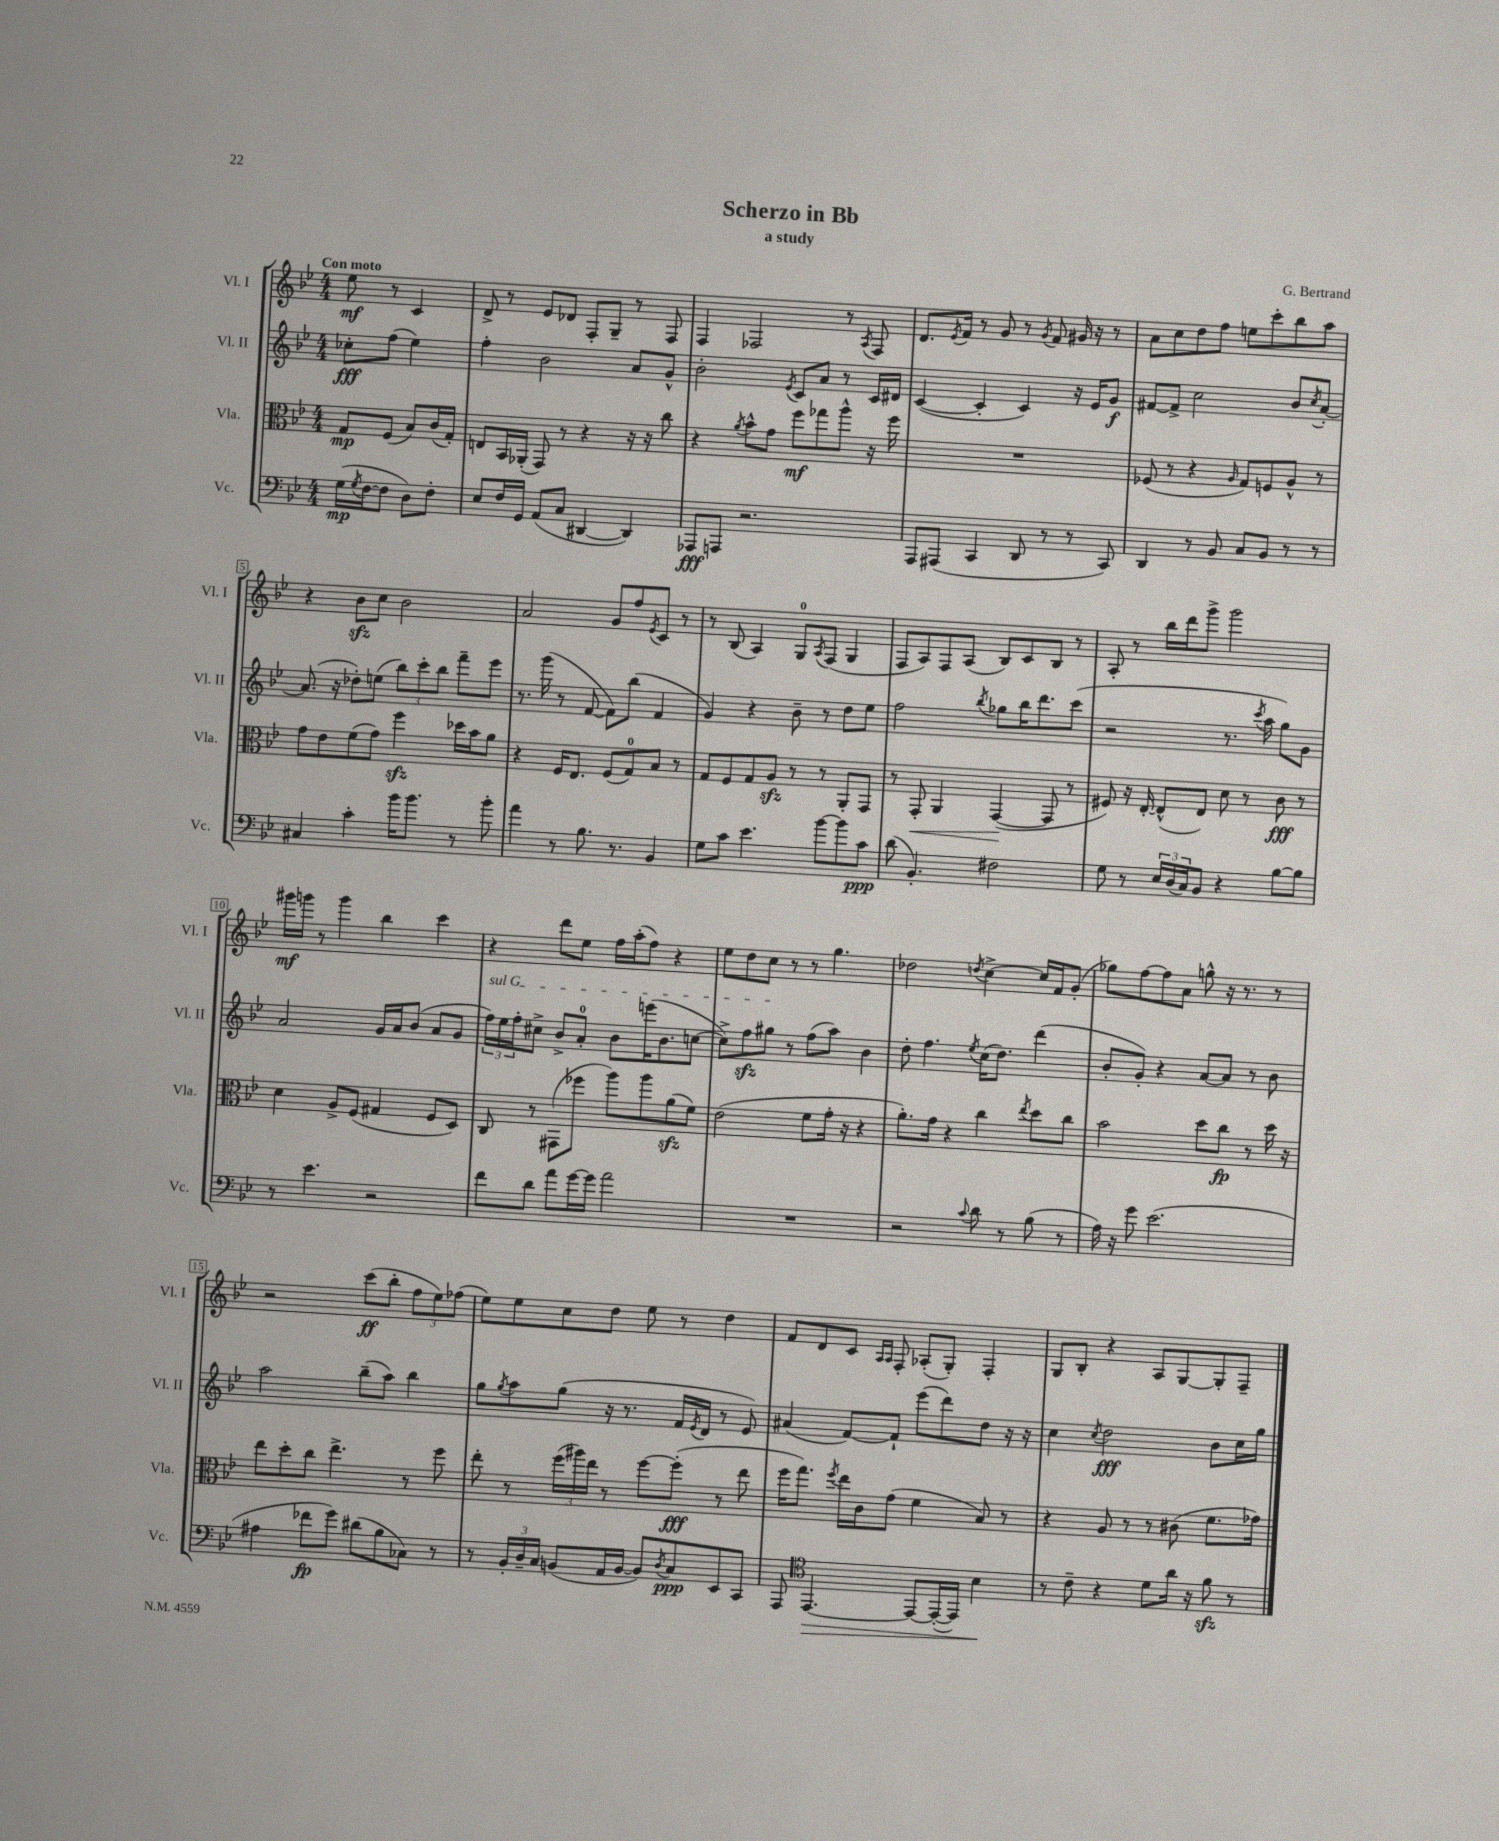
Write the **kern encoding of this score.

**kern	**dynam	**kern	**dynam	**kern	**dynam	**kern	**dynam
*part4	*part4	*part3	*part3	*part2	*part2	*part1	*part1
*staff4	*staff4	*staff3	*staff3	*staff2	*staff2	*staff1	*staff1
*I"Vc.	*	*I"Vla.	*	*I"Vl. II	*	*I"Vl. I	*
*I'Vc.	*	*I'Vla.	*	*I'Vl. II	*	*I'Vl. I	*
*clefF4	*	*clefC3	*	*clefG2	*	*clefG2	*
*k[b-e-]	*	*k[b-e-]	*	*k[b-e-]	*	*k[b-e-]	*
*M4/4	*	*M4/4	*	*M4/4	*	*M4/4	*
=	=	=	=	=	=	=	=
!	!	!	!	!	!	!LO:TX:a:B:t=Con moto	!
(16G\LL	mp	8G/L	mp	8cc-X'\L	fff	8ee-\	mf
8qG/	.	.	.	.	.	.	.
[16F\J	.	.	.	.	.	.	.
8F\J]	.	(8F/J	.	(8ff\J	.	8r	.
8D\L)	.	8B-/L)	.	4ee-\)	.	4c/	.
8F'\J	.	(16c/L	.	.	.	.	.
.	.	16G'/JJ)	.	.	.	.	.
=1	=1	=1	=1	=1	=1	=1	=1
8E-/L	.	8En/L	.	4ff'\	.	8d^/	.
16F/L	.	16BB-/L	.	.	.	8r	.
16GG/JJ	.	(16AA-X'/JJ	.	.	.	.	.
(8AA/L	.	8GG/)	.	2b-\	.	8e-/L	.
8C/J	.	8r	.	.	.	8d-X/J	.
[4DD#X/	.	4r	.	.	.	8F'/L	.
.	.	.	.	.	.	8G~/J	.
4DD#/])	.	16r	.	8a/L	.	8r	.
.	.	16r	.	.	.	.	.
.	.	8cc\	.	8g^^/J	.	8F/	.
=2	=2	=2	=2	=2	=2	=2	=2
8AAA-X/L	fff	4r	.	2b-'\	.	4F/	.
8AAAn/J	.	.	.	.	.	.	.
.	.	8qa/	.	.	.	.	.
2.r	.	8b-^^\L	.	.	.	2F-X/	.
.	.	8g\J	.	.	.	.	.
.	.	.	.	8qe-/	.	.	.
.	.	8ff\L	mf	8c/L	.	.	.
.	.	8gg-X\	.	8a/J	.	.	.
.	.	8aa^^\J	.	8r	.	8r	.
.	.	.	.	.	.	8qA/	.
.	.	16r	.	16c/LL	.	8F-/	.
.	.	16ff\	.	16d#X/JJ	.	.	.
=3	=3	=3	=3	=3	=3	=3	=3
8AAA/L	.	1r	.	([4c/	.	8.d/L	.
(8AAA#X/J	.	.	.	.	.	.	.
.	.	.	.	.	.	8qe-/	.
.	.	.	.	.	.	16f/Jk	.
4CC/	.	.	.	4c'/]	.	8r	.
.	.	.	.	.	.	8g/	.
8DD/	.	.	.	4c/)	.	8r	.
.	.	.	.	.	.	8qg/	.
8r	.	.	.	.	.	8f/	.
8r	.	.	.	16r	.	16g#X/	.
.	.	.	.	16e-/KL	.	16r	.
8CC/)	.	.	.	8g/J	f	8r	.
=4	=4	=4	=4	=4	=4	=4	=4
4DD/	.	(8F-X/	.	[8f#X/L	.	8a\L	.
.	.	8r	.	8f#^/J]	.	8cc\	.
8r	.	4r	.	2cc\	.	8dd\	.
8BB-/	.	.	.	.	.	8ff\J	.
.	.	16qqA/	.	.	.	.	.
8C/L	.	8G/L)	.	.	.	8een\L	.
8BB-/J	.	8Fn/	.	.	.	8ccc'\	.
8r	.	8A^^/J	.	8b-/L	.	8bb-\	.
.	.	.	.	8qcc/	.	.	.
8r	.	8r	.	[8a'/J	.	8aa\J	.
!!LO:LB:g=z
=5	=5	=5	=5	=5	=5	=5	=5
4C#X/	.	8g\L	.	(8.a/]	.	4r	.
.	.	8e-\	.	.	.	.	.
.	.	.	.	16r	.	.	.
4c'\	.	(8f\	.	8dd-X'\L)	.	8b-zz\L	.
.	.	8g\J)	.	(8een\J	.	8cc\J	.
16b-\KL	.	4ffzz\	.	12bb-\L)	.	2b-\	.
8.b-\J	.	.	.	.	.	.	.
.	.	.	.	12ccc'\	.	.	.
.	.	.	.	12bb-\J	.	.	.
8r	.	16dd-X\LL	.	8fff~\L	.	.	.
.	.	16b-\J	.	.	.	.	.
8b-'\	.	8a\J	.	8eee-\J	.	.	.
=6	=6	=6	=6	=6	=6	=6	=6
4a\	.	4r	.	8.r	.	2a/	.
.	.	.	.	(16ggg\	.	.	.
8r	.	16F/KL	.	8r	.	.	.
.	.	8.E-/J	.	.	.	.	.
8.B-\	.	.	.	[8f/	.	.	.
.	.	(8F/L	.	8f\L])	.	8g/L	.
8.r	.	.	.	.	.	.	.
.	.	8G/)	.	(8bb-\J	.	8ff/	.
.	.	.	.	.	.	8qe-/	.
4BB-/	.	8B-/J	.	4f/	.	8c/J	.
.	.	8r	.	.	.	8r	.
=7	=7	=7	=7	=7	=7	=7	=7
8G\L	.	8G/L	.	4g/)	.	8r	.
8c\J	.	8F/	.	.	.	(8B-/	.
4.e-\	.	8G/	.	4r	.	4A/)	.
.	.	8Azz/J	.	.	.	.	.
.	.	8r	.	8b-~\	.	8G/L	.
.	.	.	.	.	.	8qA/	.
[8b-\L	.	8r	.	8r	.	(8F/J	.
8b-\]	.	8AA'/L	.	8dd\L	.	4G/	.
8c\J	ppp	8GG/J	.	8ee-\J	.	.	.
=8	=8	=8	=8	=8	=8	=8	=8
(8d\	.	8r	.	2ff\	.	8F/L	.
!	!	!	!LO:HP:b	!	!	!	!
4.BB-'/)	.	8GG'/	<	.	.	8A/)	.
.	.	4AA/	.	.	.	8F/	.
.	.	.	.	.	.	(8A/J	.
.	.	.	.	8qbb-/	.	.	.
2F#X\	.	([4GG/	.	8gg-X\L	.	8B-/L)	.
.	.	.	.	16bb-\K	.	8c/	.
.	.	.	.	8.ddd\	.	.	.
.	.	8GG/]	[	.	.	8B-/J	.
.	.	8r	.	(8ccc\J	.	8r	.
=9	=9	=9	=9	=9	=9	=9	=9
8G\	.	8F#X/)	.	2r	.	8A'/	.
8r	.	16r	.	.	.	8r	.
.	.	[16E-'/	.	.	.	.	.
24E-/LL	.	(8E-^^/L]	.	.	.	16bb-\LL	.
(24D/	.	.	.	.	.	.	.
.	.	.	.	.	.	16ddd\J	.
24C/J)	.	.	.	.	.	.	.
8BB-/J	.	8E-/J)	.	.	.	8ggg^\J	.
4r	.	8d\	.	8.r	.	2ggg\	.
.	.	8r	.	.	.	.	.
.	.	.	.	8qccc/	.	.	.
.	.	.	.	16aa\	.	.	.
[8B-\L	.	8c\	fff	8gg\L)	.	.	.
8B-\J]	.	8r	.	8g\J	.	.	.
!!LO:LB:g=z
=10	=10	=10	=10	=10	=10	=10	=10
8r	.	4d\	.	2a/	.	16ggg#X\LL	mf
.	.	.	.	.	.	16gggn\JJ	.
4.e-\	.	.	.	.	.	8r	.
.	.	8A^/L	.	.	.	4ggg\	.
.	.	(8F/J	.	.	.	.	.
2r	.	4G#X/	.	16g/LL	.	4bb-\	.
.	.	.	.	16a/J	.	.	.
.	.	.	.	(8b-/J	.	.	.
.	.	8F/L	.	8a/L	.	4ccc\	.
.	.	8D/J)	.	8g/J	.	.	.
=11	=11	=11	=11	=11	=11	=11	=11
!	!	!	!	!LO:TX:a:i:t=sul G	!	!	!
8f\L	.	8C/	.	24ff\LL)	.	4r	.
.	.	.	.	24ee-\	.	.	.
.	.	.	.	24ff'\J	.	.	.
8d\J	.	8r	.	8cc#X^\J	.	.	.
8a\L	.	(8GG#X\L	.	8b-^/L	.	8ddd\L	.
[16g\L	.	8ff-X\J	.	8a'/J	.	8ee-\J	.
16g\JJ]	.	.	.	.	.	.	.
2a\	.	8aa\L)	.	8b-\L	.	16ff\LL	.
.	.	.	.	.	.	(16aa'\J	.
.	.	8aa\	.	(16eeen\K	.	8ff\J)	.
.	.	.	.	8.b-\	.	.	.
.	.	(8azz\	.	.	.	4r	.
.	.	8f\J)	.	[8ccn\J	.	.	.
=12	=12	=12	=12	=12	=12	=12	=12
1r	.	(2e-\	.	8cc^\L])	.	8ee-\L	.
.	.	.	.	8ffzz\	.	8dd\	.
.	.	.	.	8gg#X\J	.	8cc\J	.
.	.	.	.	8r	.	8r	.
.	.	8f\L	.	(8ff\L	.	8r	.
.	.	16g'\Jk	.	8aa\J)	.	4.gg\	.
.	.	16r	.	.	.	.	.
.	.	4r	.	4b-\	.	.	.
=13	=13	=13	=13	=13	=13	=13	=13
2r	.	8.a'\L)	.	8dd'\	.	2dd-X\	.
.	.	.	.	4.ff\	.	.	.
.	.	16g\Jk	.	.	.	.	.
.	.	4r	.	.	.	.	.
8qqc/	.	.	.	8qee-/	.	8qddn/	.
8d\	.	4cc\	.	(16cc\KL	.	[4cc^\	.
.	.	.	.	8.dd\J)	.	.	.
8r	.	.	.	.	.	.	.
.	.	8qee-/	.	.	.	.	.
(8B-\	.	8dd\L	.	(4ddd\	.	16cc/LL]	.
.	.	.	.	.	.	16f/J	.
8r	.	8cc\J	.	.	.	(8g'/J	.
=14	=14	=14	=14	=14	=14	=14	=14
16A\)	.	2b-\	.	8b-'/L	.	8gg-X\L)	.
16r	.	.	.	.	.	.	.
8g\	.	.	.	8g'/J)	.	[8ff\	.
(2.e-\	.	.	.	4r	.	8ff\]	.
.	.	.	.	.	.	8a\J	.
.	.	8dd\L	.	[8a/L	.	8ggn^^\	.
.	.	8cc\J	fp	8a/J]	.	16r	.
.	.	.	.	.	.	8.r	.
.	.	8r	.	8r	.	.	.
.	.	16dd\	.	8b-\	.	8r	.
.	.	16r	.	.	.	.	.
!!LO:LB:g=z
=15	=15	=15	=15	=15	=15	=15	=15
4A#X\	.	8ee-\L	.	2aa\	.	2r	.
.	.	8dd'\	.	.	.	.	.
8f-X\L	fp	8cc\J	.	.	.	.	.
8g\J)	.	4.ee-^\	.	.	.	.	.
(8d#X\L	.	.	.	(8bb-~\L	.	(8ccc\L	ff
8B-\	.	.	.	8aa\J)	.	8bb-'\J	.
8C-X\J)	.	8r	.	4bb-\	.	12ff\L	.
.	.	.	.	.	.	12ee-\)	.
8r	.	8ff\	.	.	.	.	.
.	.	.	.	.	.	(12ff-X\J	.
=16	=16	=16	=16	=16	=16	=16	=16
8r	.	8ee-'\	.	8gg\L	.	8ee-\L)	.
.	.	.	.	8qgg/	.	.	.
24BB-'/LL	.	8r	.	8aa\	.	8ee-\	.
24D~/	.	.	.	.	.	.	.
24C/JJ	.	.	.	.	.	.	.
(8BBn/L	.	(24ff\LL	.	(8gg\J	.	8cc\	.
.	.	24aa#X\)	.	.	.	.	.
.	.	24ee-\JJ	.	.	.	.	.
16AA/L	.	8r	.	16r	.	8dd\J	.
[16BB/JJ	.	.	.	8.r	.	.	.
8BB/L])	.	[8ff\L	.	.	.	8ee-\	.
8qD/	.	.	.	.	.	.	.
8C/	ppp	(8ff'\J]	fff	16f/LL	.	8r	.
.	.	.	.	8qe-/	.	.	.
.	.	.	.	16d/JJ	.	.	.
8EE-/	.	8r	.	8r	.	4dd\	.
8CC/J	.	8ee-\	.	8e-/)	.	.	.
=17	=17	=17	=17	=17	=17	=17	=17
8AAA/	.	16ff\KL	.	(4a#X/	.	8f/L	.
.	.	8.gg\J)	.	.	.	.	.
*clefC4	*	*	*	*	*	*	*
!	!LO:HP:b	!	!	!	!	!	!
[4.EE-/	>	.	.	.	.	8d/	.
.	.	8qff/	.	.	.	.	.
.	.	16ee-\LL	.	[8f/L)	.	8c/J	.
.	.	16c\J	.	.	.	.	.
.	.	.	.	.	.	16qqA/LL	.
.	.	.	.	.	.	16qqA/JJ	.
.	.	(8g\J	.	8f`/J]	.	8F'/	.
8EE-/L_	.	4f\	.	(8eee-\L	.	(8A-X'/L	.
(16EE-'/L_	.	.	.	8ddd\)	.	8G'/J)	.
16EE-/JJ])	.	.	.	.	.	.	.
4B-\	.	8B-/)	.	8dd\J	.	4F'/	.
.	.	8r	.	16r	.	.	.
.	.	.	.	16r	.	.	.
.	]	.	.	.	.	.	.
=18	=18	=18	=18	=18	=18	=18	=18
8r	.	4r	.	4cc\	.	8G/L	.
8c~\	.	.	.	.	.	8B-'/J	.
.	.	.	.	8qcc/	.	.	.
4r	.	8A/	.	2dd\	fff	4r	.
.	.	8r	.	.	.	.	.
8d\L	.	8r	.	.	.	8A/L	.
16a\Jk	.	(8c#X\	.	.	.	[8G/	.
16r	.	.	.	.	.	.	.
8fzz\	.	8.f\L	.	8b-\L	.	8G'/]	.
8r	.	.	.	16cc\L	.	8F~/J	.
.	.	16g-X\Jk)	.	16gg\JJ	.	.	.
==	==	==	==	==	==	==	==
*-	*-	*-	*-	*-	*-	*-	*-
